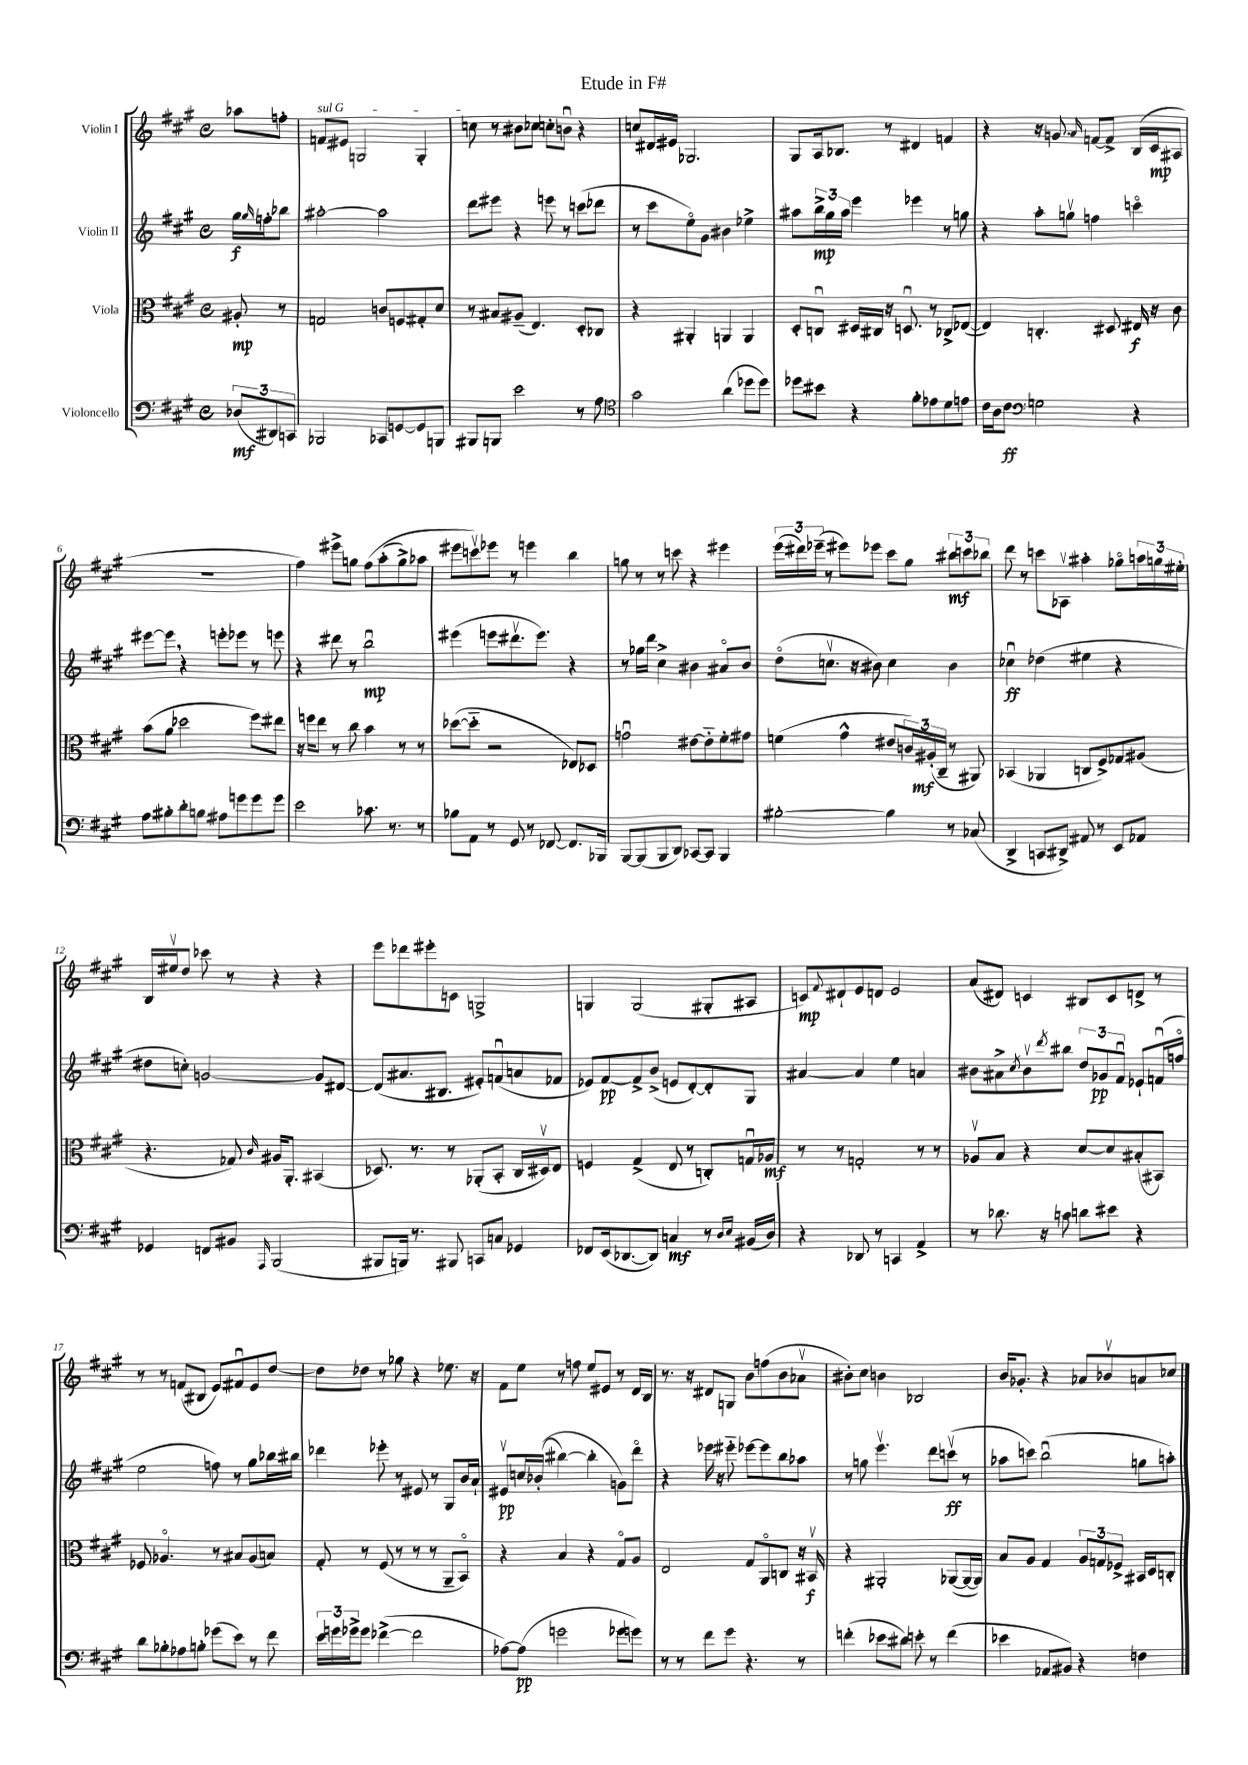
\header { title = "Etude in F#" }
<<
\new StaffGroup <<
\new Staff = "s0" \with { instrumentName = "Violin I" } {
    \clef treble \key a \major \defaultTimeSignature \time 4/4 \partial 4
    aes''8 f''8-. |
    \once \override TextSpanner.bound-details.left.text = \markup { \italic "sul G" } f'8\startTextSpan eis'8 g2 g4-. |
    c''8\stopTextSpan r8 bis'8 ces''8 c''8-. b'8\downbow r4 |
    c''8 dis'16 eis'16 ges2. |
    gis8 a16 bes8. r8 dis'4 f'4 |
    r4 r16 g'8. \grace { a'16 } f'8~ f'8-> b16( cis'16\mp ais8 |
    R1 |
    fis''4) eis'''8-> g''8 fis''8\( a''8-.( g''8->) aes''8 |
    eis'''8 c'''8\upbow\) ees'''8 r8 e'''4 b''4 |
    g''8 r8 r8 c'''8 r4 eis'''4 |
    \tuplet 3/2 { e'''16( dis'''16) ees'''16--( } r8 eis'''8) ees'''8 cis'''8 gis''8 \tuplet 3/2 { bis''8\mf c'''8 bes''8 } |
    d'''8 r8 c'''8 aes8\upbow ais''4-. ges''8\flageolet \tuplet 3/2 { a''16 g''16 eis''16-. } |
    b16 eis''16\upbow d''8 ces'''8 r8 r4 r4 |
    e'''8 des'''8 eis'''8-. c'8 g2-> |
    g4 g2( gis8-. ais8 |
    c'8\mp) \appoggiatura { fis'8 } dis'8-! e'8 d'8 e'2 |
    a'8( dis'8) c'4 bis8 c'8 d'8-> r8 |
    r8 r8 f'8( bis8 e'8) fis'8\downbow e'8 d''8~ |
    d''8 des''8 r8 ges''8 r4 ees''8. r16 |
    fis'8 e''8 r8 f''8 e''8 eis'8 r8 d'16 b16 |
    r8. r16 dis'8 g8 b'8 f''8( b'8 aes'8\upbow |
    bis'8-.) cis''8 b'4 bes2 |
    b'16 ges'8.-. r4 aes'8 bes'8\upbow a'8 ces''8 \bar "|." |
}
\new Staff = "s1" \with { instrumentName = "Violin II" } {
    \clef treble \key a \major \defaultTimeSignature \time 4/4 \partial 4
    gis''16\f \grace { gis''16 } f''16-. bes''8 |
    ais''2~-. ais''2 |
    d'''8 eis'''8 r4 e'''8 r8 c'''8( des'''8 |
    r8 cis'''8 e''8\flageolet) gis'8 bis'4 ees''4-> |
    ais''8 \tuplet 3/2 { b''16->\mp gis''16 ais''16 } e'''4 ees'''4 r8 g''8 |
    r4 a''8-. g''8\upbow f''4 c'''4\flageolet |
    eis'''8~ eis'''8 \breathe r4 e'''8-. ees'''8 r8 e'''8 |
    r4 dis'''8 r8 b''2\downbow\mp |
    eis'''4( e'''8 dis'''8.\upbow e'''8.) r4 |
    r8 ges''16 d'''16 cis''4-> bis'4 ais'8\flageolet bis'8 |
    d''8\flageolet( c''8.\upbow r16 bis'8) c''4 bis'4 |
    ces''4\downbow\ff des''4( eis''4 r4 |
    dis''8 c''8-.) g'2~ g'8 dis'8~ |
    dis'8( ais'8. bis8. eis'8-.) f'8\downbow( a'8 fes'8 |
    ees'8) fis'8~\pp fis'8-> b'8->( e'8 d'8~-.) d'8-. gis8 |
    ais'4~ ais'4 e''4 a'4 |
    bis'8 ais'8-> \acciaccatura { cis''8 } bis'8\upbow \acciaccatura { d'''8 } bis''8 \tuplet 3/2 { d''8 ges'8\pp fis'8\downbow } ees'8-! f'16\downbow( f''16\flageolet |
    e''2 f''8) r8 gis''8 bes''16 bis''16 |
    des'''4 ees'''8-. r8 eis'8 r8 gis8 b'16 a'16-! |
    eis'8\upbow\pp c''16 bes'16-.(\( bis''4~) bis''4-. g'8\) d'''8\flageolet |
    r4 ees'''16 r16 eis'''8-_ ees'''8~ ees'''8 b''8 aes''8 |
    r8 g''8 e'''4.\upbow d'''8 c'''8\upbow\ff( r8 |
    aes''8 c'''8) b''2\downbow( g''8 a''8-.) \bar "|." |
}
\new Staff = "s2" \with { instrumentName = "Viola" } {
    \clef alto \key a \major \defaultTimeSignature \time 4/4 \partial 4
    ais8-.\mp r8 |
    g2 c'8 f8 gis8-. d'8 |
    r8 bis8 ais8--( e4.) d8-. ces8 |
    r4 ais,4-. a,4 a,4 |
    d8-. c8\downbow dis16 cis16 r16 d8.\downbow r8 ces8-> ees8~( |
    ees4) c4.-. dis8 eis16\f r16 cis'8 |
    b'8( a'8 des''2 fis''8) eis''8 |
    r16 f''16 e''8 r8 cis''8 b'4 r8 r8 |
    des''8~( des''8-_ r2 ees8) des8 |
    g'2\downbow eis'8~ eis'8-_ fis'8-. gis'8 |
    f'4( gis'4-^ eis'8 \tuplet 3/2 { c'16) ais16-.\mf( cis16-- } r8 ais,8) |
    bes,4( aes,4 c8 fis8->) ges8 ais8( |
    r4. ges8) \grace { cis'16 } ais16 a,8.-. bis,4( |
    des8.) r8. r8 aes,8-.( b,8-. cis16 dis16\upbow) e8 |
    f4 gis4->( e8 r8 c8-.) g16\downbow aes16\mf |
    r8 r8 g2-. r8 r8 |
    aes8\upbow b8 r4 d'8~ d'8 bis8-.( bis,8) |
    fes8 aes4.\flageolet r8 bis8 aes8( b8) |
    gis8-. r8 fis8( r8 r8 r8 a,8-- b,8\flageolet) |
    r4 b4 r4 gis8\flageolet a8 |
    e2 gis8 a,8\flageolet c8 r16 bis,16\upbow\f |
    r4 ais,2-. aes,8~( aes,16~ aes,16) |
    b8 a8 gis4 \tuplet 3/2 { a8 g8 fes8-> } bis,16 d16 c8-. \bar "|." |
}
\new Staff = "s3" \with { instrumentName = "Violoncello" } {
    \clef bass \key a \major \defaultTimeSignature \time 4/4 \partial 4
    \tuplet 3/2 { des8\mf( dis,8) c,8 } |
    bes,,2 ces,8 g,8~ g,8 b,,8 |
    bis,,8 b,,8 e'2 r8 a8 |
    \clef tenor gis'2 a'4( des''8 des''8) |
    des''8 bis'8 r4 fis'8-. ees'8 d'8 e'8 |
    cis'16 a16 cis'8\ff \clef bass g2 r4 |
    a8 bis8-. d'8-. b8 ais8 g'8 g'8 g'8 |
    e'2 ces'8. r8. r8 |
    bes8 a,8 r8 gis,8 r8 fes,8~ fes,8. bes,,16 |
    b,,8~ b,,8( b,,8 d,8) ces,8~ ces,8 b,,4 |
    bis2~-. bis4 r8 ces8( |
    d,4-> c,8 dis,8->) ais,8 r8 e,8 aes,8 |
    ges,4 f,8 bis,8 \grace { a,,16 } b,,2( |
    bis,,8 b,,16) r8. bis,,8 c,8 c8 ges,4 |
    fes,8 e,16( des,8.~ des,8) c4\mf r8 \grace { d16 e16 } bis,16( d16) |
    r4 des,8 r8 c,4 a,4-> |
    r8 des'8. r16 c'8 d'8 eis'8 r4 |
    d'8 bes8-. aes8 b8-. ges'8( e'8) r8 fis'8 |
    \tuplet 3/2 { e'16 g'16 ges'16-> } ges'8 fes'4~->( fes'2 |
    aes8~) aes8\pp( g'2 ges'8 g'8) |
    r8 r8 fis'8 gis'8 r4. r8 |
    f'4-.( ees'8 dis'8) e'8-. r8 f'4( |
    ees'4 aes,8 bis,8) r4 f4 \bar "|." |
}
>>
>>
